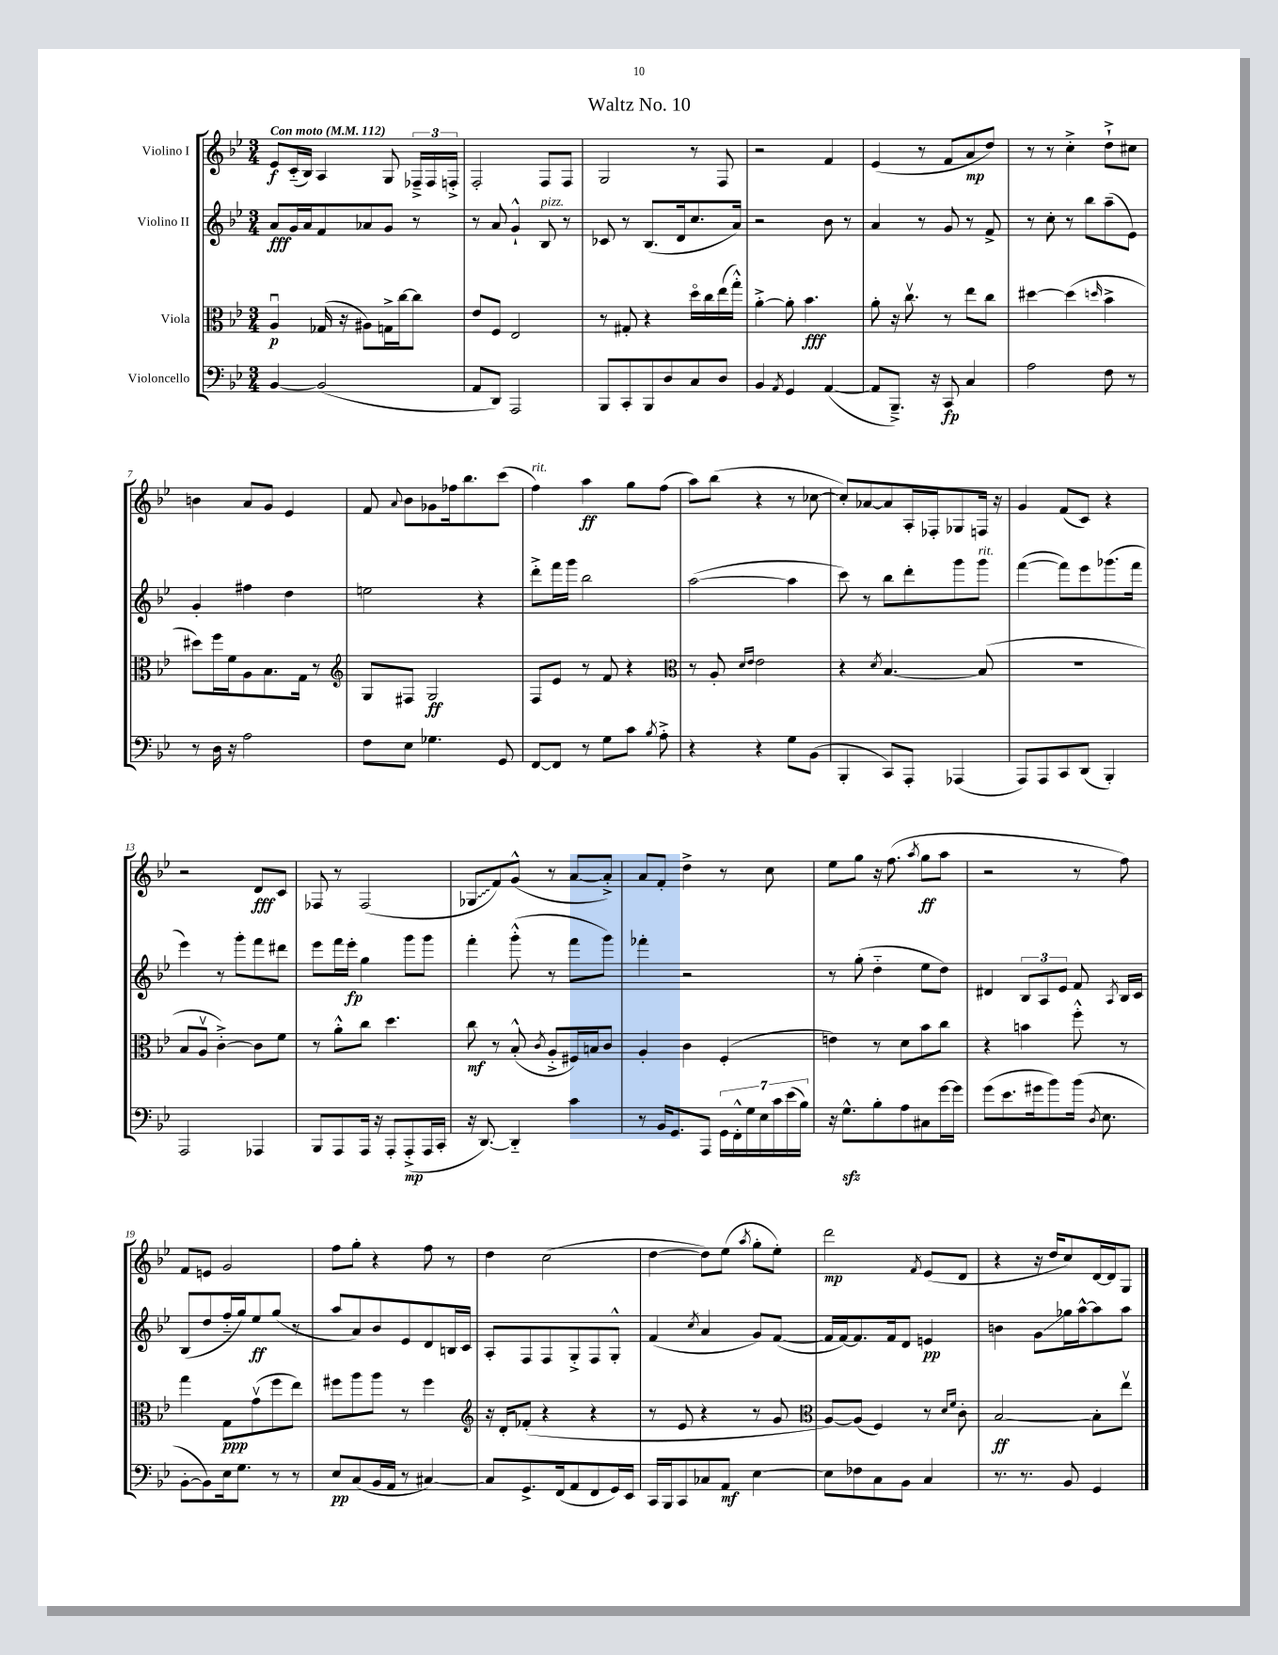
\header { title = "Waltz No. 10" }
<<
\new StaffGroup <<
\new Staff = "s0" \with { instrumentName = "Violino I" } {
    \clef treble \key bes \major \numericTimeSignature \time 3/4 \tempo "Con moto" 4 = 112
    \autoBeamOff ees'8[\f c'16-_( bes16]) a4 g8 \tuplet 3/2 { fes16[---> fes16 f16]-.-> } |
    f2-. f8[ f8] |
    g2 r8 f8 |
    r2 f'4 |
    ees'4( r8 f'8[ a'8\mp d''8]) |
    r8 r8 c''4-.-> d''8[-!-> cis''8] |
    b'4 a'8[ g'8] ees'4 |
    f'8 \appoggiatura { a'8 } bes'8[ ges'8 fes''16 bes''8. c'''8]( |
    f''4^\markup { \italic "rit." }) a''4\ff g''8[ f''8]( |
    a''8[) bes''8]( r4 r8 ces''8~ |
    ces''8[-.) aes'8~ aes'8 a16-. fes16-. ges8 f16] r16 |
    g'4 f'8[( c'8]) r4 |
    r2 d'8[\fff c'8] |
    fes8 r8 fes2( |
    \once \override Glissando.style = #'zigzag ges8[\glissando f'8) g'8]-^( r8 a'8[~ a'8]-.->) |
    a'8[ f'8]-. d''4-> r8 c''8 |
    ees''8[ g''8] r16 f''8.( \acciaccatura { a''8 } g''8[\ff a''8] |
    r2 r8 f''8) |
    f'8[ e'8] g'2 |
    f''8[ g''8]-. r4 f''8 r8 |
    d''4 c''2( |
    d''4~ d''8[) ees''8]( \acciaccatura { a''8 } g''8[-. ees''8]-.) |
    d'''2\mp \acciaccatura { f'8 } ees'8[( d'8] |
    r4 r16 d''16[ c''8) d'16~ d'16 g8] \bar "|." |
}
\new Staff = "s1" \with { instrumentName = "Violino II" } {
    \clef treble \key bes \major \numericTimeSignature \time 3/4
    \autoBeamOff a'8[\fff g'16 a'16 f'8 aes'8 g'8] r8 |
    r8 a'8 g'4-!-^ bes8^\markup { \italic "pizz." } r8 |
    ces'8 r8 bes8.[( d'16 c''8. a'16]) |
    r2 bes'8 r8 |
    a'4 r8 g'8 r8 f'8-> |
    r8 c''8-. r8 bes''8[ a''8--( ees'8]) |
    g'4-. fis''4 d''4 |
    e''2 r4 |
    d'''8[-.-> f'''16 g'''16] bes''2 |
    a''2~( a''4 |
    c'''8) r8 bes''8[ d'''8-. g'''8 g'''8]^\markup { \italic "rit." } |
    f'''4~( f'''8[) ees'''8 ges'''8.( f'''16] |
    ees'''4) r8 g'''8[-. f'''8 dis'''8] |
    ees'''8[ f'''16 ees'''16]-.\fp g''4 g'''8[ g'''8] |
    f'''4-. g'''8-.-^( r8 f'''8[ g'''8]) |
    fes'''4-. r2 |
    r8 g''8-.( d''4-_ ees''8[ d''8]) |
    dis'4 \tuplet 3/2 { bes8[ a8 ees'8] } f'8 \acciaccatura { a8 } bes16[ c'16] |
    bes8[( d''8 f''16-_ g''16) ees''8\ff g''8]( r8 |
    a''8[ a'8) bes'8 ees'8 d'8 b16 c'16] |
    a8[-. f8 f8 g8-.-> f8 g8]-.-^ |
    f'4( \acciaccatura { c''8 } a'4 g'8[) f'8]~( |
    f'16[ f'16~) f'8. f'16 d'8] e'4\pp |
    b'4 g'8[\glissando ges''16 a''16~-^ a''8 a''8] \bar "|." |
}
\new Staff = "s2" \with { instrumentName = "Viola" } {
    \clef alto \key bes \major \numericTimeSignature \time 3/4
    \autoBeamOff a4\downbow\p ges16( r16 ais8[) g16-> c''16~ c''8] |
    ees'8[ f8] ees2 |
    r8 gis8-. r4 d''16[\flageolet c''16 ees''16( g''16]-.-^) |
    a'4~-.-> a'8-. bes'4.\fff |
    a'8-. r16 c''8.\upbow r8 ees''8[ c''8] |
    dis''4~ dis''4( \grace { d''16 } bes'4-> |
    dis''8[) f''16 f'16 a8 bes8. g16] r8 |
    \clef treble g8[ fis8] g2\ff |
    f8[ ees'8] r8 f'8 r4 |
    \clef alto r8 a8-. \grace { d'16[ ees'16] } ees'2 |
    r4 \acciaccatura { d'8 } bes4.~ bes8( |
    R2. |
    bes8[ a8]\upbow c'4~-.->) c'8[ f'8] |
    r8 a'8[-.-^ c''8] d''4. |
    c''8\mf r8 bes8-.-^( \acciaccatura { c'8 } a8[-.-> fis16) b16 c'8] |
    a4-. c'4 f4-.( |
    e'4) r8 d'8[ bes'8 c''8] |
    r4 b'4 f''8-.-^ r8 |
    g''4 g8[\ppp g'8\upbow( f''8 ees''8]) |
    fis''8[ a''8 a''8] r8 fis''4 |
    \clef treble r16 d'16[-. fes'8]-.( r4 r4 |
    r8 ees'8 r4 r8 g'8 |
    \clef alto a8[~) a8]( f4) r8 \grace { d'16[ f'16] } c'8-. |
    bes2~\ff bes8[-. ees''8]\upbow \bar "|." |
}
\new Staff = "s3" \with { instrumentName = "Violoncello" } {
    \clef bass \key bes \major \numericTimeSignature \time 3/4
    \autoBeamOff bes,4~ bes,2( |
    a,8[ d,8]) a,,2 |
    bes,,8[ c,8-. bes,,8 d8 c8 d8] |
    bes,4 \acciaccatura { a,8 } g,4 a,4~( |
    a,8[ bes,,8.]--->) r16 c,8\fp c4 |
    a2 f8 r8 |
    r8 d16 r16 a2 |
    f8[ ees8] ges4. g,8 |
    f,8[~ f,8] r8 g8[ c'8] \acciaccatura { bes8 } a8-.-> |
    r4 r4 g8[ bes,8]( |
    bes,,4-. c,8[) a,,8]-. aes,,4( |
    a,,8[) a,,8 c,8 d,8]( bes,,4-.) |
    a,,2 aes,,4 |
    bes,,8[ a,,8 a,,16] r16 a,,8[-. a,,8-.->\mp( a,,16 c,16]-. |
    r16 d,8.~) d,4-_ c'4 |
    r8 bes,16[ g,8. a,,8] \tuplet 7/4 { g,16[ f,16-.-^ g16 ees16 c'16 ees'16( bes16]) } |
    r16 g8.[-^\sfz bes8-. a8 cis8 g'16~ g'16] |
    g'8[( ees'8. gis'16 bes'8) bes'16]( \acciaccatura { d8 } ees8. |
    bes,8[~-. bes,8) ees16 g8.] r8 r8 |
    ees8[\pp c8( bes,16 a,16] r8 cis4~) |
    cis8[ g,8.-> f,16( a,8 f,8 g,16) ees,16] |
    c,16[ bes,,16 c,8 ces8 a,8]\mf ees4~ |
    ees8[ fes8 c8 bes,8] c4 |
    r8. r8. bes,8 g,4 \bar "|." |
}
>>
>>
